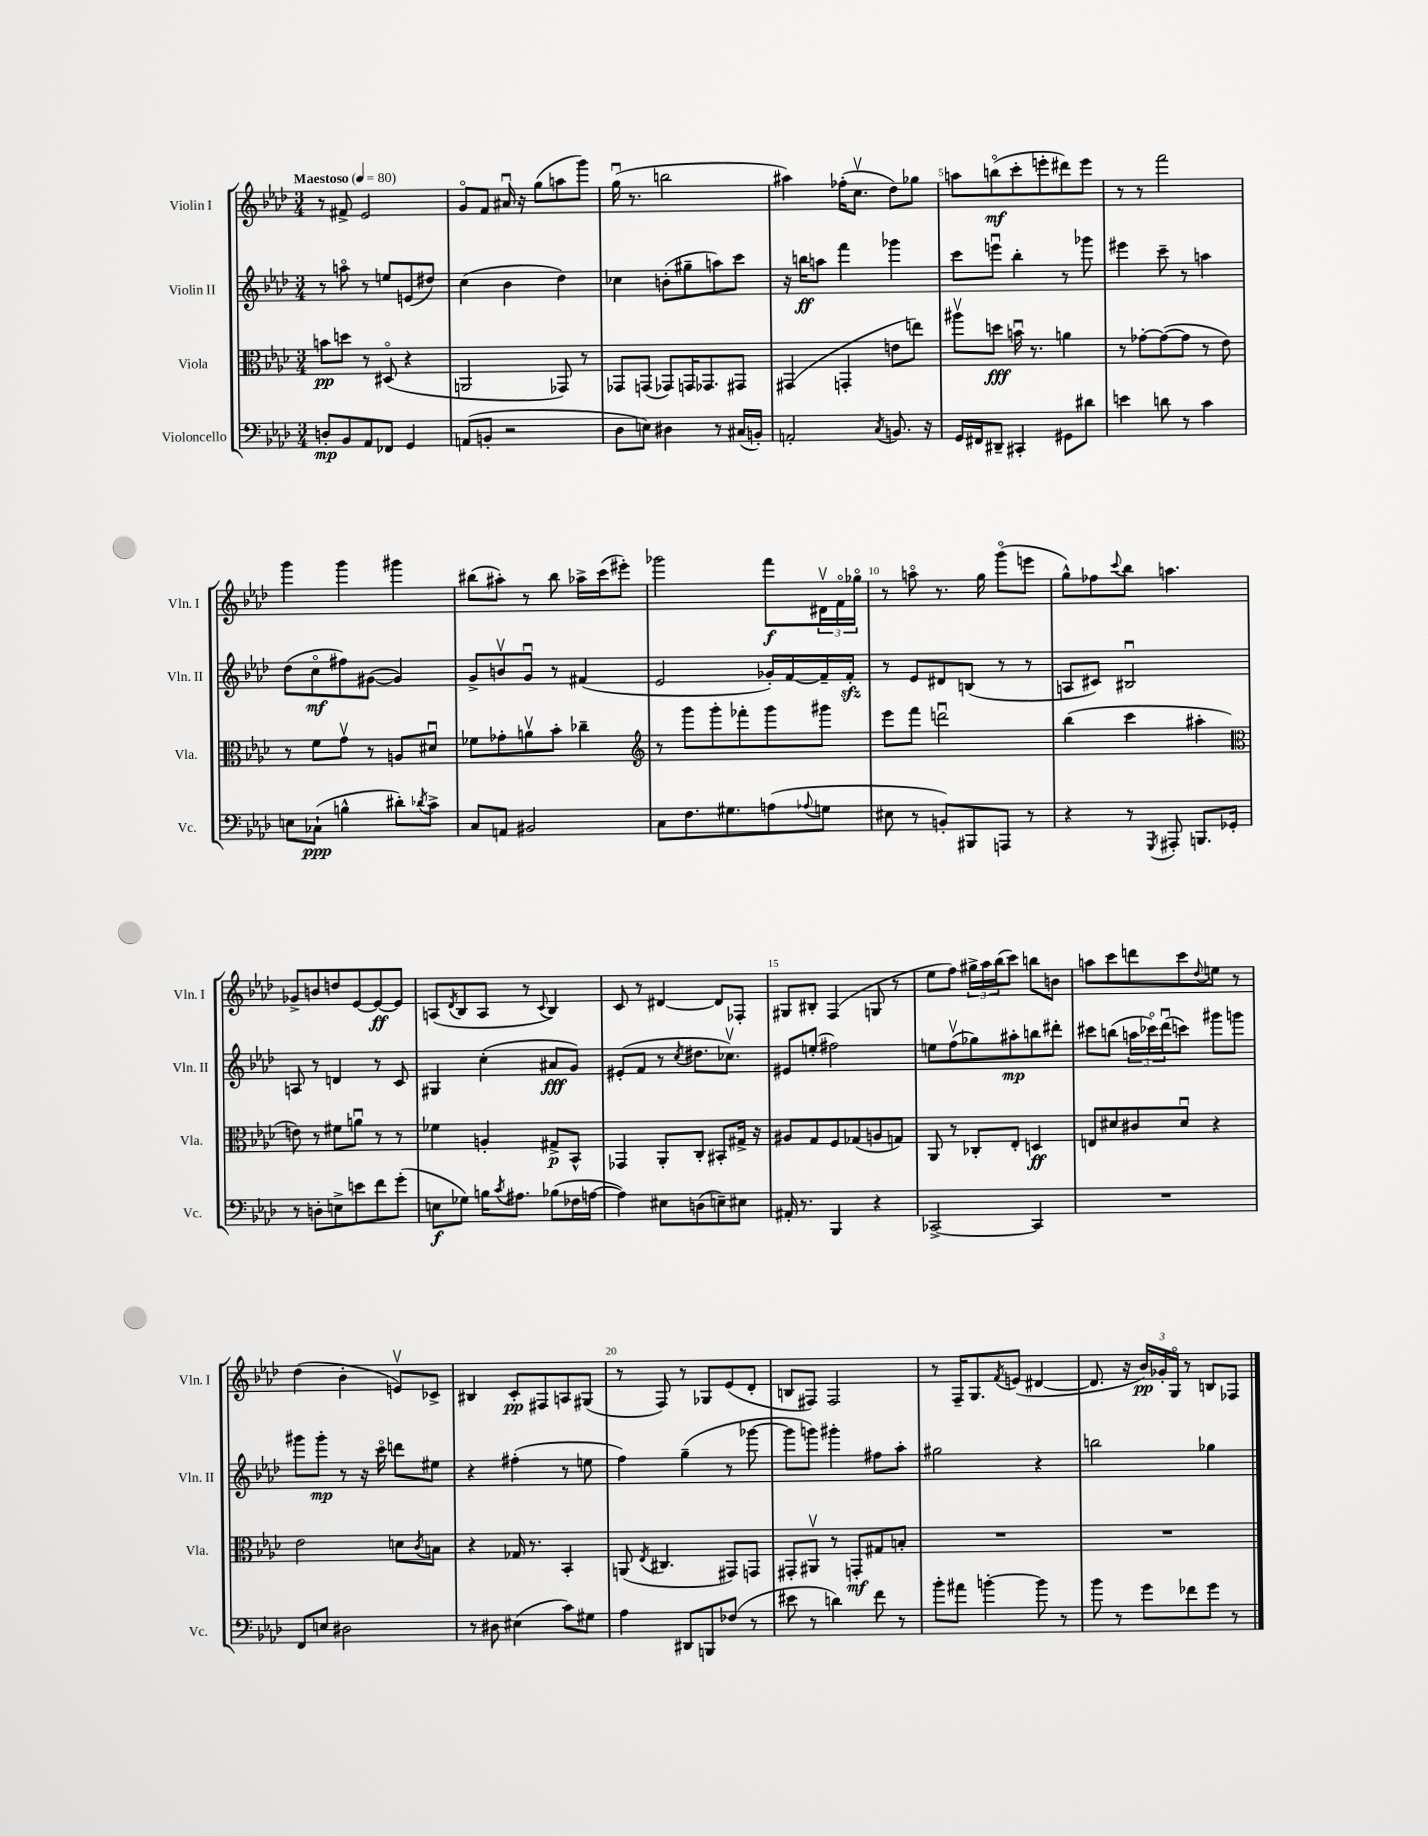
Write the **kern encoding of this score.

**kern	**kern	**kern	**kern
*staff4	*staff3	*staff2	*staff1
*clefF4	*clefC3	*clefG2	*clefG2
*k[b-e-a-d-]	*k[b-e-a-d-]	*k[b-e-a-d-]	*k[b-e-a-d-]
*M3/4	*M3/4	*M3/4	*M3/4
*MM80	*MM80	*MM80	*MM80
8D'/L	8b\L	8r	8r
8BB-/	8dd\J	8aao\	8f#^/
8AA-/	8r	8r	2e-/
8FF-/J	(8D#o/	8ee/L	.
4GG/	4r	(8e/	.
.	.	8dd#/J)	.
=	=	=	=
(8AA/L	2AA/	(4cc\	8go/L
8BB'/J	.	.	8f/J
2r	.	4b-\	16a#u/
.	.	.	16r
.	.	.	(8gg\L
.	8GG-/)	4dd-\)	8aa\
.	8r	.	8ggg\J)
=	=	=	=
8D-\L	8GG-/L	4cc-\	(16ggu\
.	.	.	8.r
8E\J)	(8GG/J	.	.
4D#\	8GG-/L)	(8b'\L	2bb\
.	16GG/K	8gg#~\	.
.	8.GG-/	.	.
8r	.	8aa\)	.
(16C#/LL	8GG#/J	8ccc\J	.
16BB'/JJ)	.	.	.
=	=	=	=
2AA'/	(4GG#/	16r	4aa#\)
.	.	16bb\LK	.
.	.	8aa\J	.
.	4GG'/	4fff\	(16ff-'\LK
.	.	.	8.ccv\J
8qC/	.	.	.
8.BB/	8e\L	4ggg-\	8dd-\L)
.	8ee\J)	.	8gg-\J
16r	.	.	.
=	=	=	=
16GG/LL	8aa#v\L	8ccc\L	8aa\L
16FF#/J	.	.	.
8DD#~/J	8dd\J	8eeeu\J	(8bbo\
4CC#'/	16bu\	4bb-'\	8ccc'\
.	8.r	.	.
.	.	.	8eee'\
8GG#\L	4a\	8r	8ddd#\)
8d#\J	.	8ggg-\	8eee\J
=	=	=	=
4e\	8r	4eee#\	8r
.	[8g-'\L	.	8r
8d\	(8g-\_	8ccc~\	2fff\
8r	8g-\]J	8r	.
4c\	8r	4aa\	.
.	8e-\)	.	.
=	=	=	=
8E\L	8r	(8dd-\L	4ggg\
(8C-`\J	8f\L	8cco\	.
4B^^\	8gv\J	8ff#\)	4ggg\
.	8r	([8g#\J	.
8d#'\L)	8A/L	4g#/])	4ggg#\
8qd-/	.	.	.
8c^\J	8d#u/J	.	.
=	=	=	=
8C/L	8f-\L	8g^/L	(8bb#\L
8AA/J	8g-'\	8bv/	8aa#'\J)
2BB#/	8av\	8gu/J	8r
.	8b-'\J	8r	8bb#\
.	4cc-~\	(4f#/	16aa-^\LL
.	.	.	(16ccc\J
.	.	.	8eee#'\J)
=	=	=	=
*	*clefG2	*	*
8C\L	8r	2e-/	2ggg-\
8.F\	8ggg\L	.	.
.	8ggg'\	.	.
8.G#\	.	.	.
.	8fff-'\	.	.
(8A\	8ggg\	16g-'/LL)	8fff\L
.	.	[16f/	.
8qqA-/	.	.	.
8G\J	8ggg#\J	16f~/]	24d#v\L
.	.	.	24fo\
.	.	16f'/JJ	.
.	.	.	24gg-o\JJ
=	=	=	=
8E#\	8eee-\L	8r	8r
8r	8fff\J	8e-/L	8aao\
8BB'/L)	2dddu\	8d#/	8.r
8BBB#/	.	(8B/J	.
.	.	.	16gg\
8AAA/J	.	8r	(8gggo\L
8r	.	8r	8eee\J
=	=	=	=
4r	(4bb-\	8A/L	8gg^^\L)
.	.	8c#/J)	8ff-\
.	.	.	8qqccc/
8r	4ccc\	2B#u/	8bb-\J
8qGGG/	.	.	.
8AAA#'/	.	.	4.aa\
8.BBB/L	4aa#'\	.	.
16GG-'/Jk	.	.	.
=	=	=	=
*	*clefC3	*	*
8r	8e\)	8A/	8g-^/L
8D'\L	8r	8r	8b/
8E^\	8f#\L	4d/	8dd/
8e\	8au\J	.	[8e-/
8f\	8r	8r	8e-/_
(8g'\J	8r	8c/	8e-/]J
=	=	=	=
8E\L	4f-\	4G#/	(8A/L
.	.	.	8qd-/
8G-\J)	.	.	8B-/
16B\LK	4A'/	(4cc'\	8A/J
8qc/	.	.	.
8.A#\J	.	.	.
.	.	.	8r
.	.	.	8qqc/
(8B-\L	8G#^/L	8a#/L	4B-/)
16F-\L	8BB-^^/J	8g/J)	.
[16A\JJ	.	.	.
=	=	=	=
4A\])	4GG-/	(8e#'/L	8c/
.	.	8f/J	8r
8E#\L	8AA-'/L	8r	[4d#/
.	.	8qcc/	.
(8D\	8C'/J	8.dd#\L	.
8E~\)	8BB#'/L	.	8d#/]L
.	.	8.cc-v\J)	.
8E#\J	16G#^/Jk	.	8F-'/J
.	16r	.	.
=	=	=	=
16AA#'/	8A#/L	8e#/L	8G#/L
8.r	.	.	.
.	8G/	(8ee'/J	8B#'/J
4BBB-/	8F/	2ff#\)	(4F/
.	(8G-/	.	.
4r	8A/	.	8G/
.	8G/J)	.	8r
=	=	=	=
[2CC-^/	8AA-/	8ee\L	8ee-\L
.	8r	(8ffv\	8ff\J)
.	8C-'/L	8gg-\)	24gg#^\LL
.	.	.	24aa-\
.	.	.	(24bb-\J
.	8E-'/J	8aa#'\	8ccc\J)
4CC-/]	4D/	8bb\	8bb\L
.	.	8ddd#'\J	8b\J
=	=	=	=
2.r	8E/L	8ccc#\L	8aa\L
.	8d#/	(8bb\J	8ccc\
.	8c#/	24aa\LL	8ddd\
.	.	24ccc-o\)	.
.	.	(24ddd-u\J	.
.	8d#u/J	8ccc\J)	8ccc\
.	.	.	8qqdd-/
.	4r	8ggg#\L	8ee\J
.	.	8ggg\J	8r
=	=	=	=
8FF/L	2e-\	8ggg#\L	(4dd-\
8E/J	.	8ggg#'\J	.
2D#\	.	8r	4b-'\
.	.	16r	.
.	.	16ccco\	.
.	8d\L	8ddd\L	8ev/L)
.	8qc/	.	.
.	8B\J	8ee#\J	8c-^/J
=	=	=	=
8r	4r	4r	4B#/
8D#\	.	.	.
(4E#\	16G-/	(4ff#'\	8c'/L
.	8.r	.	.
.	.	.	8F#/
8c\L)	4BB-'/	8r	8A/
8G#\J	.	8ee\	(8G#/J
=	=	=	=
4A-\	(8AA/	4ff\)	8r
.	8qE-/	.	.
.	4.C#/	.	8F/)
8DD#/L	.	(4gg~\	8r
8BBB/	.	.	8G-/L
(8F-/J	8GG#/L)	8r	(8e-/
8r	8GG/J	[8ggg-\	8d-'/J
=	=	=	=
8e#\	8GG#'/L	8ggg-\]L	8B/L
8r	8AA#v/J	8ggg\J)	8F#/J)
4d\)	8r	4ggg#'\	2F#/
.	8GG'/L	.	.
8f\	8G#/	8ff#\L	.
8r	8B'/J	8aa-'\J	.
=	=	=	=
8b-'\L	2.r	2gg#\	8r
8a#\J	.	.	16F~/LK
.	.	.	8.G/
[4b'\	.	.	.
.	.	.	8qf/
.	.	.	(8e/J
8b\]	.	4r	[4d#/
8r	.	.	.
=	=	=	=
8b-\	2.r	2bb\	8.d#/]
8r	.	.	.
.	.	.	16r
8g\L	.	.	24b-/LL)
.	.	.	24g-'/
.	.	.	24Go/JJ
8f-\	.	.	8r
8g\J	.	4gg-\	8B/L
8r	.	.	8F-/J
==	==	==	==
*-	*-	*-	*-
